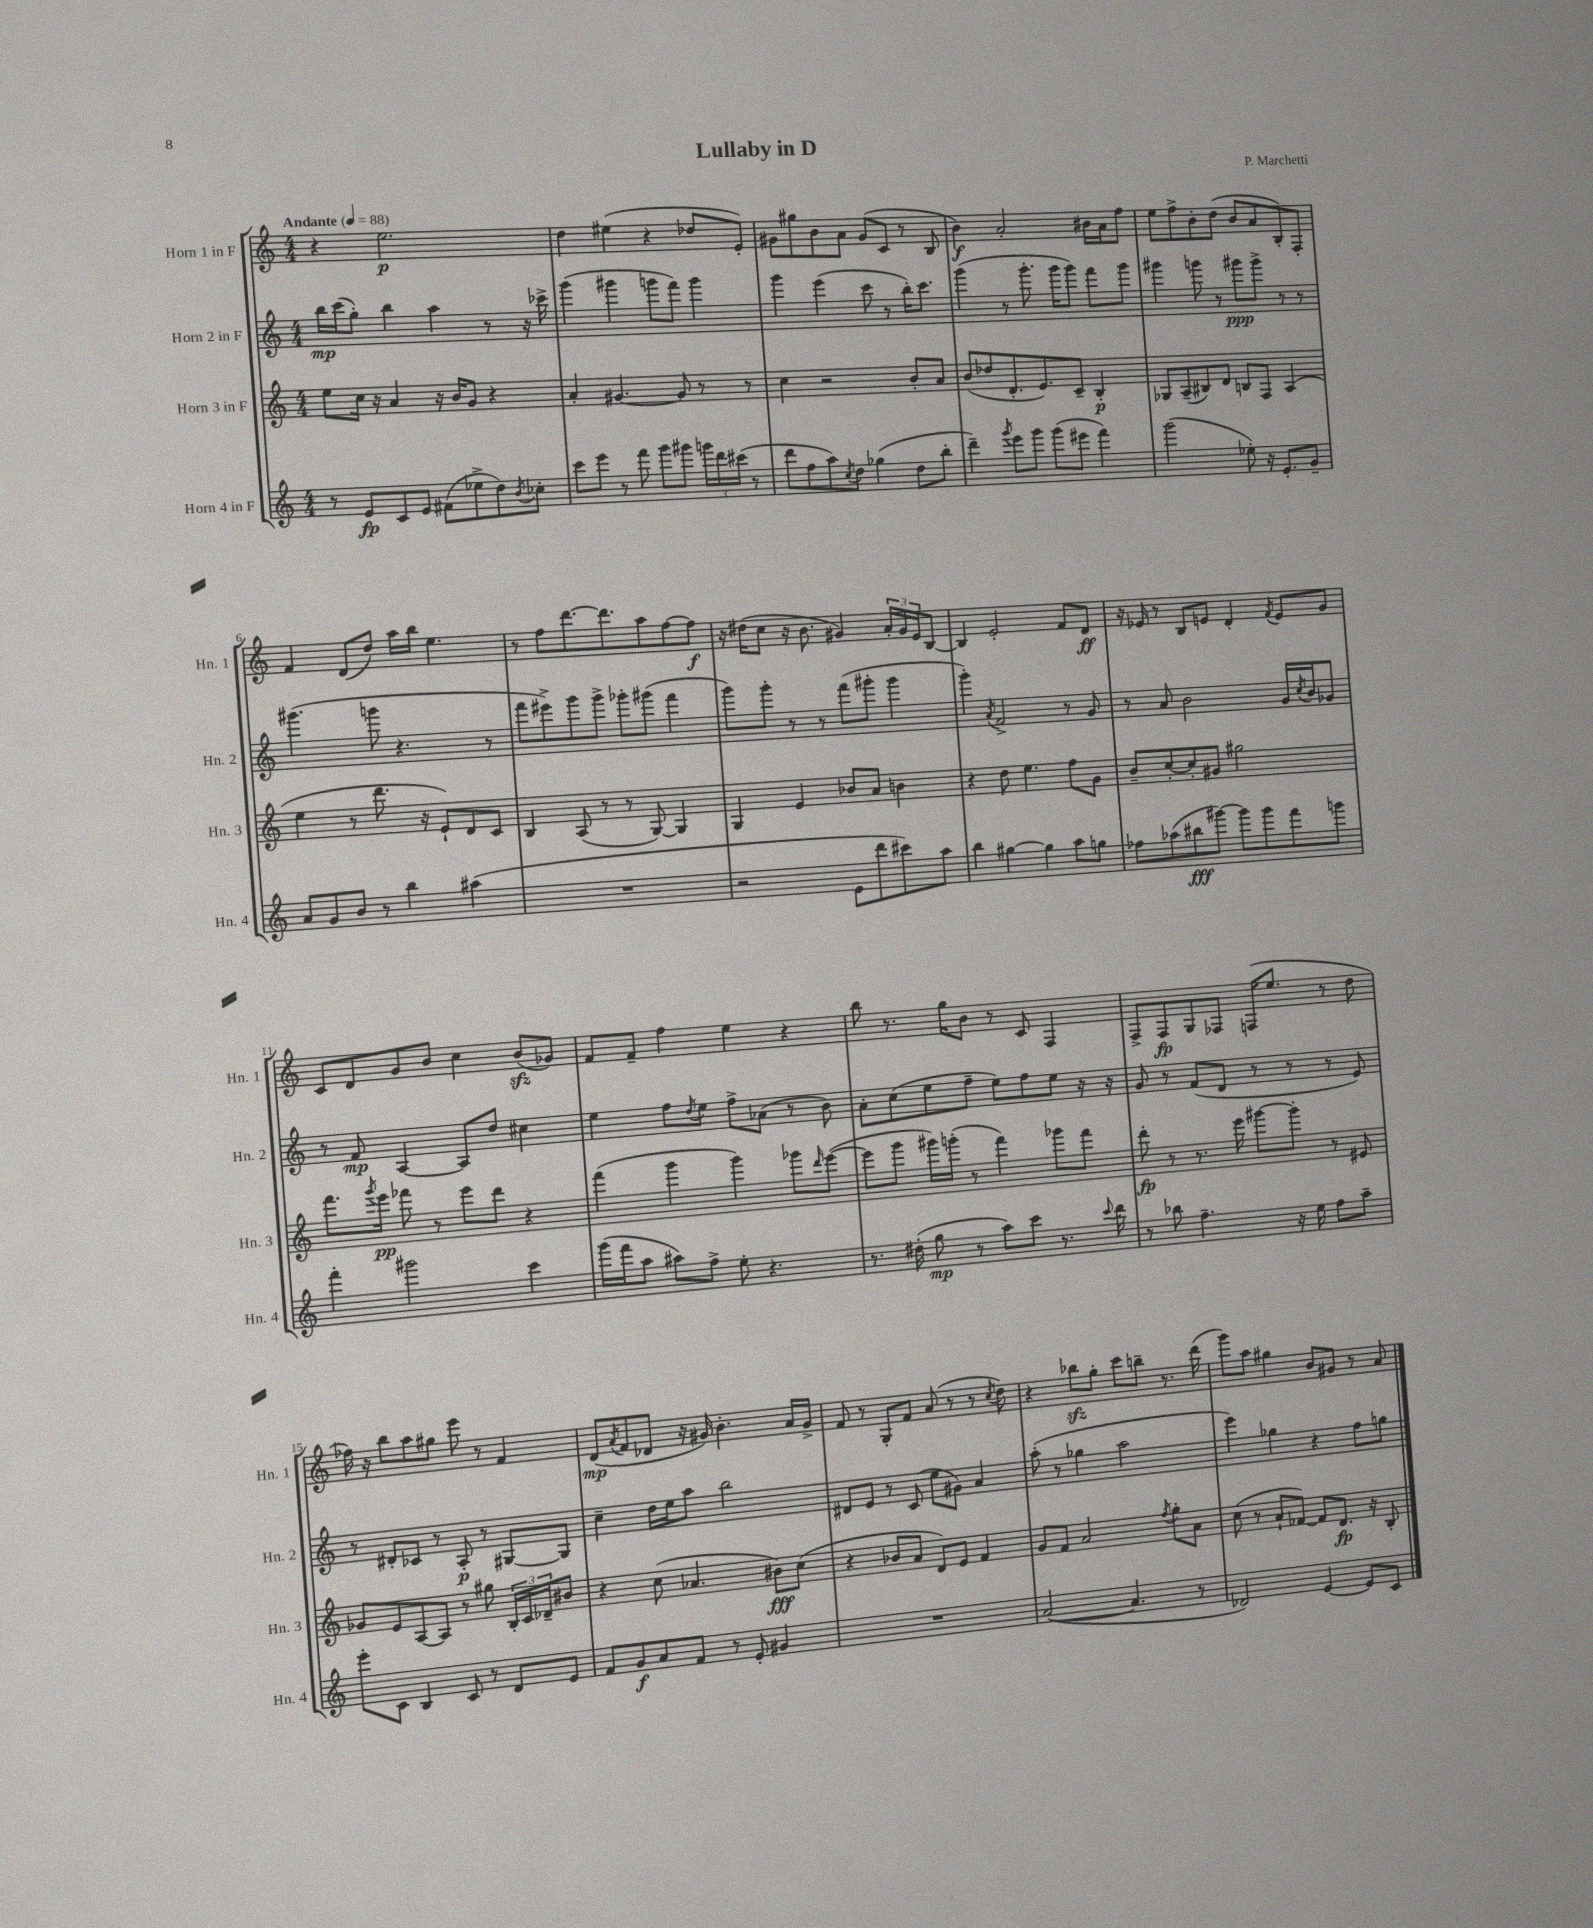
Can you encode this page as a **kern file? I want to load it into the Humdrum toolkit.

**kern	**kern	**kern	**kern
*staff4	*staff3	*staff2	*staff1
*clefG2	*clefG2	*clefG2	*clefG2
*k[]	*k[]	*k[]	*k[]
*M4/4	*M4/4	*M4/4	*M4/4
*MM88	*MM88	*MM88	*MM88
8r	8ee\L	16bb\LL	4r
.	.	(16ccc\J	.
8e/L	16cc\Jk	8gg'\J)	.
.	16r	.	.
8c/	4a/	4bb\	2.ee\
8e/J	.	.	.
(8f#\L	16r	4aa\	.
.	16b/LK	.	.
8ee-^\	8g/J	.	.
8dd\)	4r	8r	.
8qb/	.	.	.
8cc-'\J	.	16r	.
.	.	16ccc-^\	.
=	=	=	=
8ccc\L	4a'/	(4ggg\	4dd\
8eee\J	.	.	.
8r	[4.g#/	4ggg#\	(4ee#\
8fff\	.	.	.
8ggg\L	.	8ggg\L	4r
8ggg#\J	8g#/]	8fff\J)	.
24ggg\LL	8r	4ggg\	8dd-/L
24ddd\	.	.	.
(24ccc#\JJ	.	.	.
8r	8r	.	8e'/J)
=	=	=	=
8ddd\L	4cc\	4ggg\	8g#\L
8ff\	.	.	8gg#\
8aa\)	2r	(4eee\	8b\
8qcc/	.	.	.
8dd\J	.	.	8a\J
(4gg-\	.	8ccc\	(8g#/L
.	.	8r	8c/J
8dd\L	8b'/L	16bb'\LK)	8r
.	.	8.ccc\J	.
8bb'\J	8a/J	.	8B/
=	=	=	=
4ddd~\)	(8b/L	(4ggg\	4b\)
.	8dd-/	.	.
8qggg/	.	.	.
8eee\L	8.d'/	8r	2a'/
8ggg\J	.	8.ggg'\	.
.	8.e/)	.	.
(8ggg\L	.	.	.
.	.	16ggg\LK	.
8eee#\J	8c~/J	8ggg\J)	.
4fff\)	4B'/	8fff\L	16b#\LL
.	.	.	16a\J
.	.	8ggg\J	8ff\J
=	=	=	=
(2ggg\	8G-/L	4ggg#\	8ee\L
.	(8A~/	.	8ff^\
.	8B#/)	8ggg\	8b'\
.	8d/J	8r	(8dd\J
8ee-'\)	8B/L	8ggg#\L	8b/L
16r	8F/J	8ggg#^\J	8a/
8.e'/L	.	.	.
.	(4A/	8r	8B'/)
8g~/J	.	8r	8F'/J
=	=	=	=
8a/L	4ee\	(4.ggg#\	4f/
8g/	.	.	.
8b/J	8r	.	(8d/L
8r	8.ddd\	8ggg\	8dd/J)
4bb\	.	4.r	16aa\LL
.	16r	.	16bb\JJ
.	8e`/L)	.	4.ee\
(4aa#\	8d/	.	.
.	8c/J	8r	.
=	=	=	=
1r	4B/	8fff\L	8r
.	.	8eee#^\)	8ff\L
.	(8A/	8ggg\	[8.ddd\
.	8r	8ggg^\J	.
.	.	.	8.ddd\]
.	8r	8ggg-'\L	.
.	[8G/)	(8ggg#\J	8aa\
.	4G/]	4fff\	[8ff\
.	.	.	8ff\]J
=	=	=	=
2r	4G/	8ggg\L)	16r
.	.	.	(16dd#\LK
.	.	8ggg'\J	8cc\J
.	4e/	8r	16r
.	.	.	8.b\
.	.	8r	.
8e\L	8b-/L	(8fff\L	4g#/)
8ddd\	8a/J	8ggg#'\J	.
8ccc#\)	4b\	4ggg#\	24a'/LL
.	.	.	24g#/
.	.	.	24e/J
8aa\J	.	.	[8B/J
=	=	=	=
4bb\	4r	4ggg'\)	4B/]
.	.	8qa/	.
[4gg#\	8dd\	2f^/	2e'/
.	4.ee\	.	.
4gg#\]	.	.	.
8aa\L	8ff\L	8r	8f/L
8gg\J	8g\J	8g/	8d/J
=	=	=	=
8ff-\L	8b~/L	8r	16r
.	.	.	16e-/
(8aa-\	[8cc'/	8a/	8r
8bb#\	8cc'/]	2b\	8B/L
[8ggg#\J)	8g#/J	.	8e/J
8ggg#\]L	2gg#\	.	4d'/
8ggg#\	.	.	.
.	.	.	8qf/
8fff\	.	16g/LL	8e/L
.	.	8qcc/	.
.	.	16b/J	.
8ggg\J	.	8g-/J	8g/J
=	=	=	=
4fff'\	8.fff\L	8r	8c/L
.	.	8f/	8d/
.	8qggg/	.	.
.	16eee\Jk	.	.
2ggg#\	8fff-\	[4A/	8g/
.	8r	.	8b/J
.	8eee\L	8A/]L	4cc\
.	8ddd\J	8dd/J	.
4ccc\	4r	4cc#\	(8b/L
.	.	.	8g-/J)
=	=	=	=
(16ggg\LL	(4fff\	4ee\	8f/L
16fff\J	.	.	.
8aa\J	.	.	8f~/J
8aa#\L)	4ggg\	8ff\L	4ff\
.	.	8qdd/	.
8ff^\J	.	8ee\J	.
8ee'\	4ggg\)	8ff^\L	4ee\
4.r	.	(8a-\J	.
.	8ggg-\L	8r	4r
.	16qqddd/	.	.
.	([8eee\J	8b\)	.
=	=	=	=
8.r	8eee\]L	8a'\L	8bb\
.	8ggg\J	(8cc\	8.r
(16dd#'\	.	.	.
8gg\	16ggg#\LL)	8ee\	.
.	(16ggg'\JJ	.	16gg\LK
8r	8r	8ff~\J	8b\J
8aa\L)	4fff\)	8ee\L)	8r
8ccc\J	.	8ff\	8c/
8.r	8ggg-\L	8ee\J	4F/
.	8fff\J	16r	.
8qqccc/	.	.	.
16ddd\	.	16r	.
=	=	=	=
8r	8ddd'\	8g/	8F^/L
8bb-\	8r	8r	8F/
4.ff~\	8.r	(8f/L	8G/
.	.	8d/J	8F-/J
.	16eee\	.	.
.	[8ggg#\L	8r	(16F/LK
.	.	.	8.ee/J
16r	8ggg#'\]J	8r	.
16ee\	.	.	.
8ff\L	8r	8r	8r
8aa~\J	8e#/	8e/)	8dd\
=	=	=	=
8eee'\L	8g-/L	8r	16ff-\)
.	.	.	16r
8c\J	8e/	8d#'/L	8bb\L
4B/	[8A/	8c-/J	8aa\
.	8A/]J	8r	8gg#\J
8c/	8r	8A'/	8eee\
8r	8gg#\	8r	8r
8d/L	24B'/LL	[8G#/L	4f/
.	24c/	.	.
.	24d-~/J	.	.
8e/J	8b#/J	8G#/]J	.
=	=	=	=
8f/L	4r	4cc~\	(8d/L
.	.	.	8qa/
8g/	.	.	8f/
8a/	(8cc\	16dd\LL	8d-/J
.	.	16ee\J	.
8f/J	4.a-/	8aa\J	16r
.	.	.	16g#/)
8r	.	2bb\	4.b'\
8e'/	.	.	.
4g#/	8b#\L)	.	.
.	(8cc\J	.	16a/LL
.	.	.	16g#^/JJ
=	=	=	=
1r	4r	8d#/L	8f/
.	.	8e/J	8r
.	8b-/L	8r	8G'/L
.	8a/J	(8c/	8f/J
.	8d/L)	8ee\L	(8a/
.	8e/J	8g#\J)	8r
.	4f/	4a/	8r
.	.	.	8qcc/
.	.	.	8dd\)
=	=	=	=
([2a/	8g/L	(8aa'\	4r
.	8f/J	8r	.
.	2a/	4gg-\	8bb-\L
.	.	.	8gg'\J
4.a/]	.	2aa\	8ccc\L
.	.	.	8bb~\J
.	8qff/	.	.
.	8gg'\L	.	8.r
8r	8a\J	.	.
.	.	.	(16ddd\
=	=	=	=
2d-/)	(8cc\	4eee\)	8ggg\L)
.	8r	.	8aa\J
.	8a`/L	4gg-\	4gg#\
.	[8f-/J)	.	.
[4e/	8f-/]L	4r	8b/L
.	8.d/J	.	8g#/J
8e/]L	.	8ff\L	8r
.	16r	.	.
8c/J	8B'/	8gg\J	8a/
==	==	==	==
*-	*-	*-	*-
